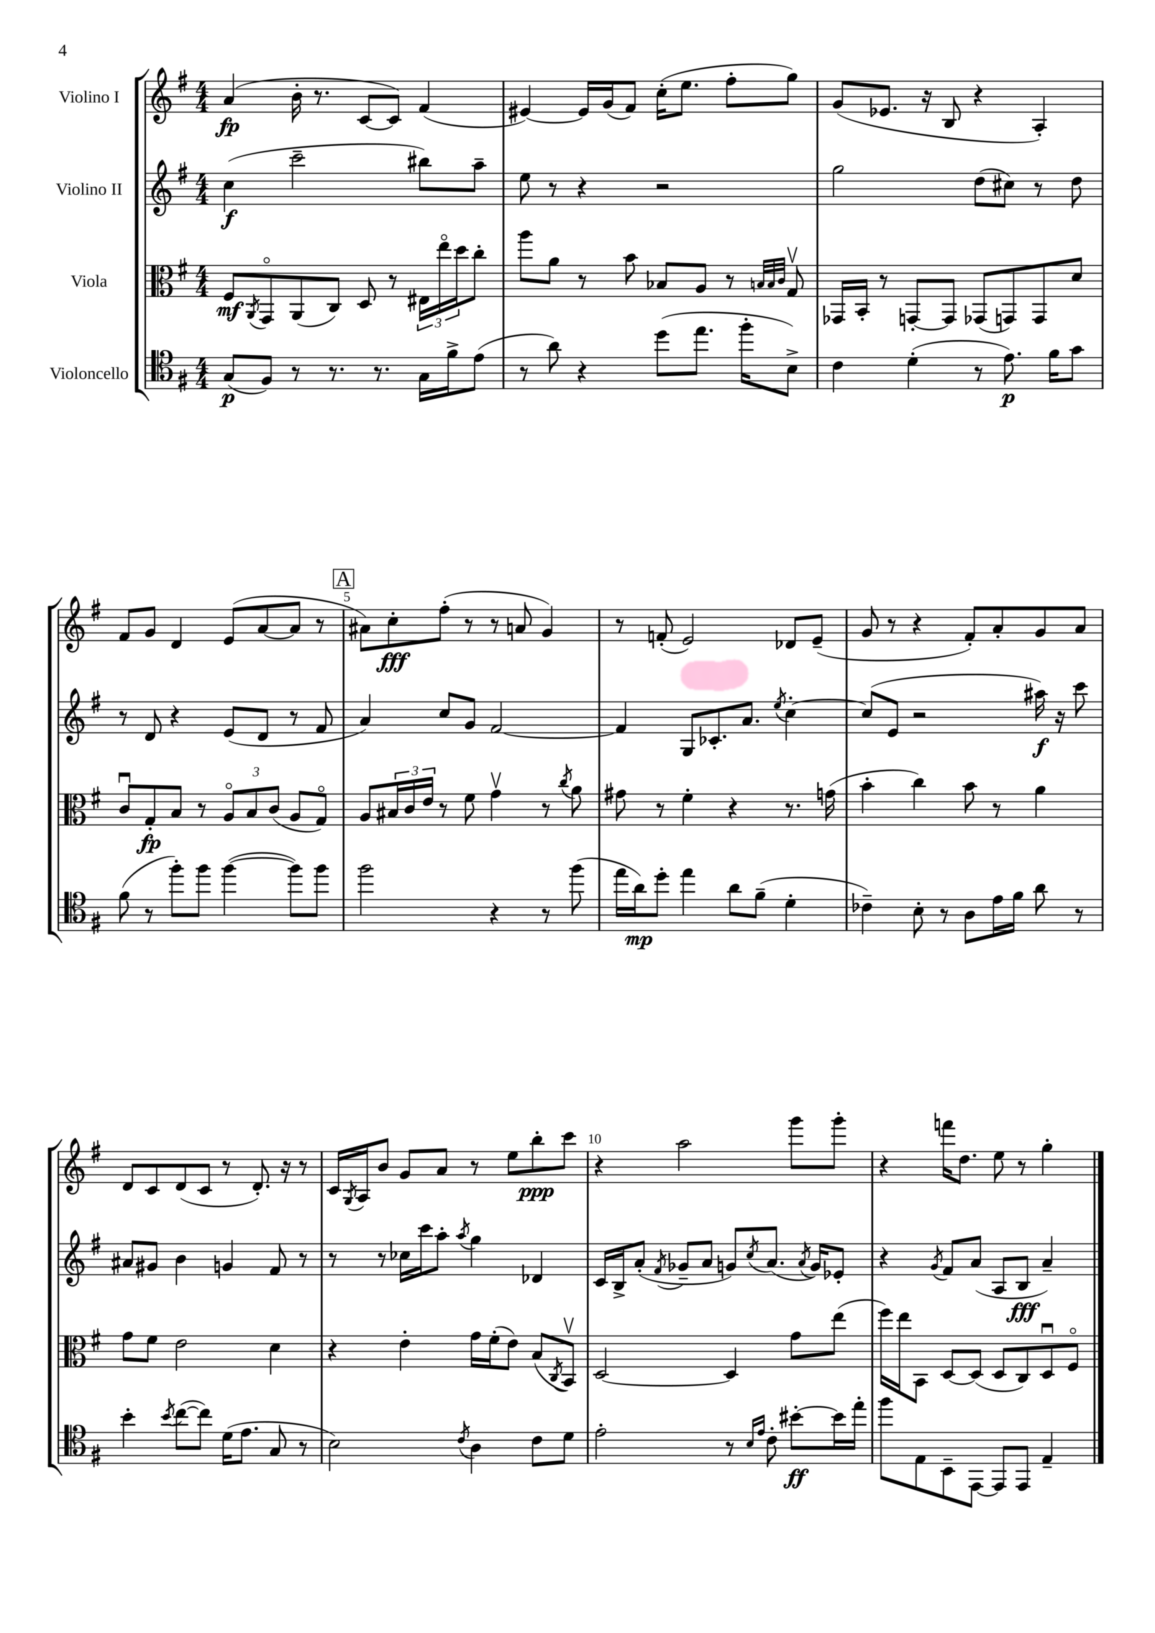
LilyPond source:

<<
\new StaffGroup <<
\new Staff = "s0" \with { instrumentName = "Violino I" } {
    \clef treble \key g \major \numericTimeSignature \time 4/4
    a'4\fp( b'16-. r8. c'8~ c'8) fis'4( |
    eis'4~) eis'16 g'16( fis'8) c''16-.( e''8. fis''8-. g''8) |
    g'8( ees'8. r16 b8 r4 a4-.) |
    fis'8 g'8 d'4 e'8( a'8~ a'8 r8 |
    \mark \markup { \box "A" } ais'8) c''8-.\fff fis''8-.( r8 r8 a'8 g'4) |
    r8 f'8-.( e'2) des'8 e'8--( |
    g'8 r8 r4 fis'8-.) a'8-. g'8 a'8 |
    d'8 c'8 d'8( c'8 r8 d'8.-.) r16 r8 |
    c'16 \acciaccatura { g8 } a16 b'8 g'8 a'8 r8 e''8 b''8-.\ppp c'''8 |
    r4 a''2 g'''8 g'''8-. |
    r4 f'''16 d''8. e''8 r8 g''4-. \bar "|." |
}
\new Staff = "s1" \with { instrumentName = "Violino II" } {
    \clef treble \key g \major \numericTimeSignature \time 4/4
    c''4\f( c'''2-- bis''8) a''8-- |
    e''8 r8 r4 r2 |
    g''2 d''8( cis''8) r8 d''8 |
    r8 d'8 r4 e'8( d'8 r8 fis'8 |
    \mark \markup { \box "A" } a'4) c''8 g'8 fis'2~ |
    fis'4 g8 ces'8.-. a'8. \acciaccatura { e''8 } c''4~-. |
    c''8( e'8 r2 ais''16\f) r16 c'''8 |
    ais'8 gis'8 b'4 g'4 fis'8 r8 |
    r8 r8 ces''16 c'''16 a''8-. \acciaccatura { a''8 } g''4 des'4 |
    c'16 b16-> a'8-.( \acciaccatura { fis'8 } ges'8-- a'8 g'8) \acciaccatura { c''8 } a'8.( \acciaccatura { a'8 } g'16) ees'8-. |
    r4 \acciaccatura { g'8 } fis'8 a'8( a8 b8\fff a'4--) \bar "|." |
}
\new Staff = "s2" \with { instrumentName = "Viola" } {
    \clef alto \key g \major \numericTimeSignature \time 4/4
    fis8\mf \acciaccatura { a,8 } g,8\flageolet a,8( c8) d8 r8 \tuplet 3/2 { eis16 e''16\flageolet d''16 } c''8-. |
    a''8 a'8 r8 b'8 bes8 a8 r8 \grace { b32 b32 c'32 } g8\upbow |
    ges,16 b,16-. r8 g,8~-. g,8 ges,8( g,8) g,8 d'8 |
    c'8\downbow g8-.\fp b8 r8 \tuplet 3/2 { a8\flageolet b8 c'8( } a8 g8\flageolet) |
    \mark \markup { \box "A" } a8 \tuplet 3/2 { bis16 c'16 e'16 } r8 fis'8 g'4\upbow r8 \acciaccatura { c''8 } a'8 |
    gis'8 r8 fis'4-. r4 r8. g'16( |
    b'4-. c''4) b'8 r8 a'4 |
    g'8 fis'8 e'2 d'4 |
    r4 e'4-. g'16 fis'16-.( e'8) b8( \acciaccatura { c8 } b,8\upbow) |
    d2~ d4 g'8 e''8( |
    fis''16) e''16 b,8 d8~ d8( d8 c8) d8\downbow fis8\flageolet \bar "|." |
}
\new Staff = "s3" \with { instrumentName = "Violoncello" } {
    \clef tenor \key g \major \numericTimeSignature \time 4/4
    g8\p( fis8) r8 r8. r8. g16 fis'16-> e'8( |
    r8 a'8) r4 d''8( e''8. fis''16-. b8->) |
    c'4 d'4-.( r8 e'8.\p) fis'16 g'8 |
    fis'8( r8 fis''8-.) fis''8 fis''4~( fis''8) fis''8 |
    \mark \markup { \box "A" } fis''2 r4 r8 fis''8( |
    e''16 a'16\mp) d''8-. e''4 a'8 fis'8--( d'4-. |
    ces'4--) b8-. r8 a8 e'16 fis'16 a'8 r8 |
    b'4-. \acciaccatura { b'8 } c''8~( c''8) d'16( e'8. g8 r8 |
    b2) \acciaccatura { c'8 } a4 c'8 d'8 |
    e'2-. r8 \grace { b16 e'16 } c'8-. bis'8~-.\ff bis'16 e''16-. |
    fis''8 e8 b,8-- e,8~ e,8 e,8 e4-- \bar "|." |
}
>>
>>
\layout { \context { \Score \override BarNumber.break-visibility = ##(#f #t #t) barNumberVisibility = #(every-nth-bar-number-visible 5) } }
